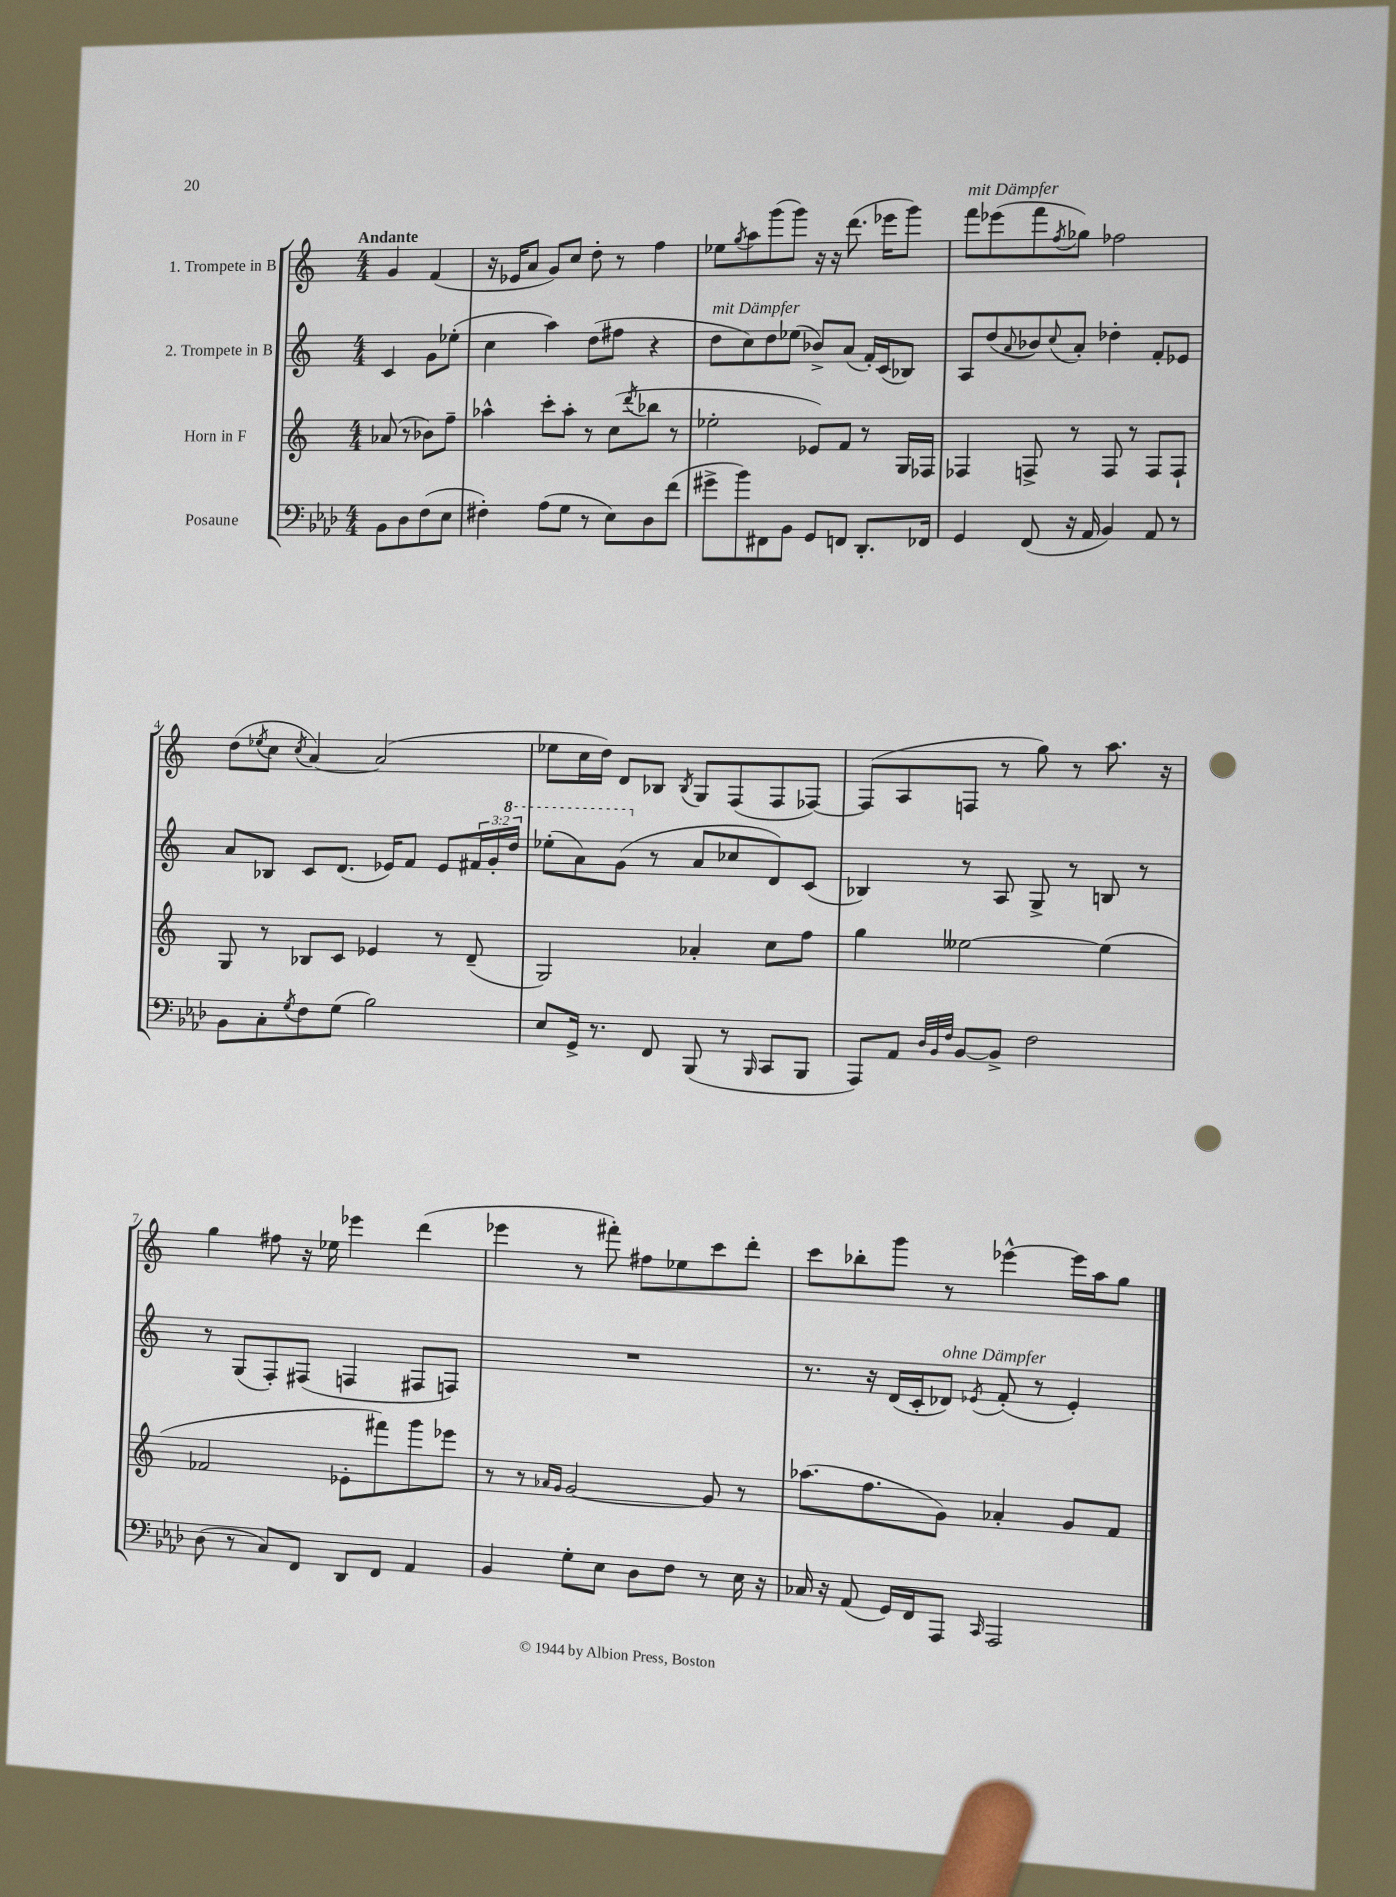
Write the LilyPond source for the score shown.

<<
\new StaffGroup <<
\new Staff = "s0" \with { instrumentName = "1. Trompete in B" } {
    \clef treble \key c \major \numericTimeSignature \time 4/4 \partial 2 \tempo "Andante"
    g'4 f'4( |
    r16 ees'16 a'8 g'8) c''8 d''8-. r8 f''4 |
    ees''8 \acciaccatura { g''8 } a''8 g'''8( g'''8) r16 r16 d'''8.( ees'''16 g'''8) |
    f'''8^\markup { \italic "mit Dämpfer" } ees'''8( f'''8 \acciaccatura { f''8 } ges''8) fes''2 |
    d''8( \acciaccatura { ees''8 } c''8 \acciaccatura { c''8 } a'4~) a'2( |
    ees''8 c''16 d''16) d'8 bes8 \acciaccatura { bes8 } g8 f8( f8 fes8~) |
    fes8( a8 f8 r8 g''8) r8 a''8. r16 |
    g''4 fis''8 r16 ees''16 ees'''4 d'''4( |
    ees'''4 r8 fis'''8-.) fis''8 ees''8 c'''8 d'''8-. |
    c'''8 bes''8-. g'''8 r8 ees'''4~-^ ees'''16 a''16 g''8 \bar "|." |
}
\new Staff = "s1" \with { instrumentName = "2. Trompete in B" } {
    \clef treble \key c \major \numericTimeSignature \time 4/4 \override Staff.TupletNumber.text = #tuplet-number::calc-fraction-text \partial 2
    c'4 g'8 ees''8-.( |
    c''4 a''4) d''8( fis''8 r4 |
    d''8^\markup { \italic "mit Dämpfer" } c''8) d''8 ees''8( bes'8->) a'8( f'16-.) c'16( bes8) |
    a8 d''8( \appoggiatura { a'8 } bes'8) \appoggiatura { c''8 } a'8-. des''4-. f'8-. ees'8 |
    a'8 bes8 c'8 d'8.( ees'16) f'8 ees'8 \tuplet 3/2 { fis'16 g'16-. \ottava #1 d'''16 } |
    ees'''8-.( a''8) g''8( \ottava #0 r8 a'8 ces''8 d'8) c'8( |
    bes4) r8 a8 g8-> r8 b8 r8 |
    r8 g8( f8-.) fis8( f4 fis8 f8) |
    R1 |
    r8. r16 d'16( c'16-. des'8^\markup { \italic "ohne Dämpfer" }) \acciaccatura { ees'8 } f'8-.( r8 ees'4-.) \bar "|." |
}
\new Staff = "s2" \with { instrumentName = "Horn in F" } {
    \clef treble \key c \major \numericTimeSignature \time 4/4 \partial 2
    aes'8( r8 bes'8) f''8-- |
    aes''4-^ c'''8-. aes''8-. r8 c''8( \acciaccatura { d'''8 } bes''8 r8 |
    ees''2-. ees'8) f'8 r8 g16 fes16 |
    fes4 f8-> r8 f8 r8 f8 f8-! |
    g8 r8 bes8 c'8 ees'4 r8 d'8--( |
    g2) aes'4-. c''8 f''8 |
    g''4 eeses''2~ eeses''4( |
    fes'2 ees'8-. fis'''8) g'''8 ees'''8 |
    r8 r8 \grace { aes'16 g'16 } g'2~ g'8 r8 |
    aes''8.( f''8. g'8) aes'4-. g'8 f'8 \bar "|." |
}
\new Staff = "s3" \with { instrumentName = "Posaune" } {
    \clef bass \key aes \major \numericTimeSignature \time 4/4 \partial 2
    bes,8 des8 f8( ees8 |
    fis4-.) aes8( g8 r8 ees8) des8 f'8( |
    gis'8-> bes'8) fis,8 bes,8 g,8 f,8 des,8.-. fes,16 |
    g,4 f,8( r16 aes,16 bes,4) aes,8 r8 |
    bes,8 c8-. \acciaccatura { g8 } f8 g8( bes2) |
    ees8 g,16-> r8. f,8 bes,,8( r8 \grace { bes,,16 } c,8 bes,,8 |
    aes,,8) aes,8 \grace { des32 bes,32 f32 } bes,8~ bes,8-> f2 |
    des8( r8 c8) f,8 des,8 f,8 aes,4 |
    bes,4 g8-. ees8 des8 f8 r8 ees16 r16 |
    ces16 r16 aes,8( g,16) f,16 aes,,8 \grace { c,16 } aes,,2 \bar "|." |
}
>>
>>
